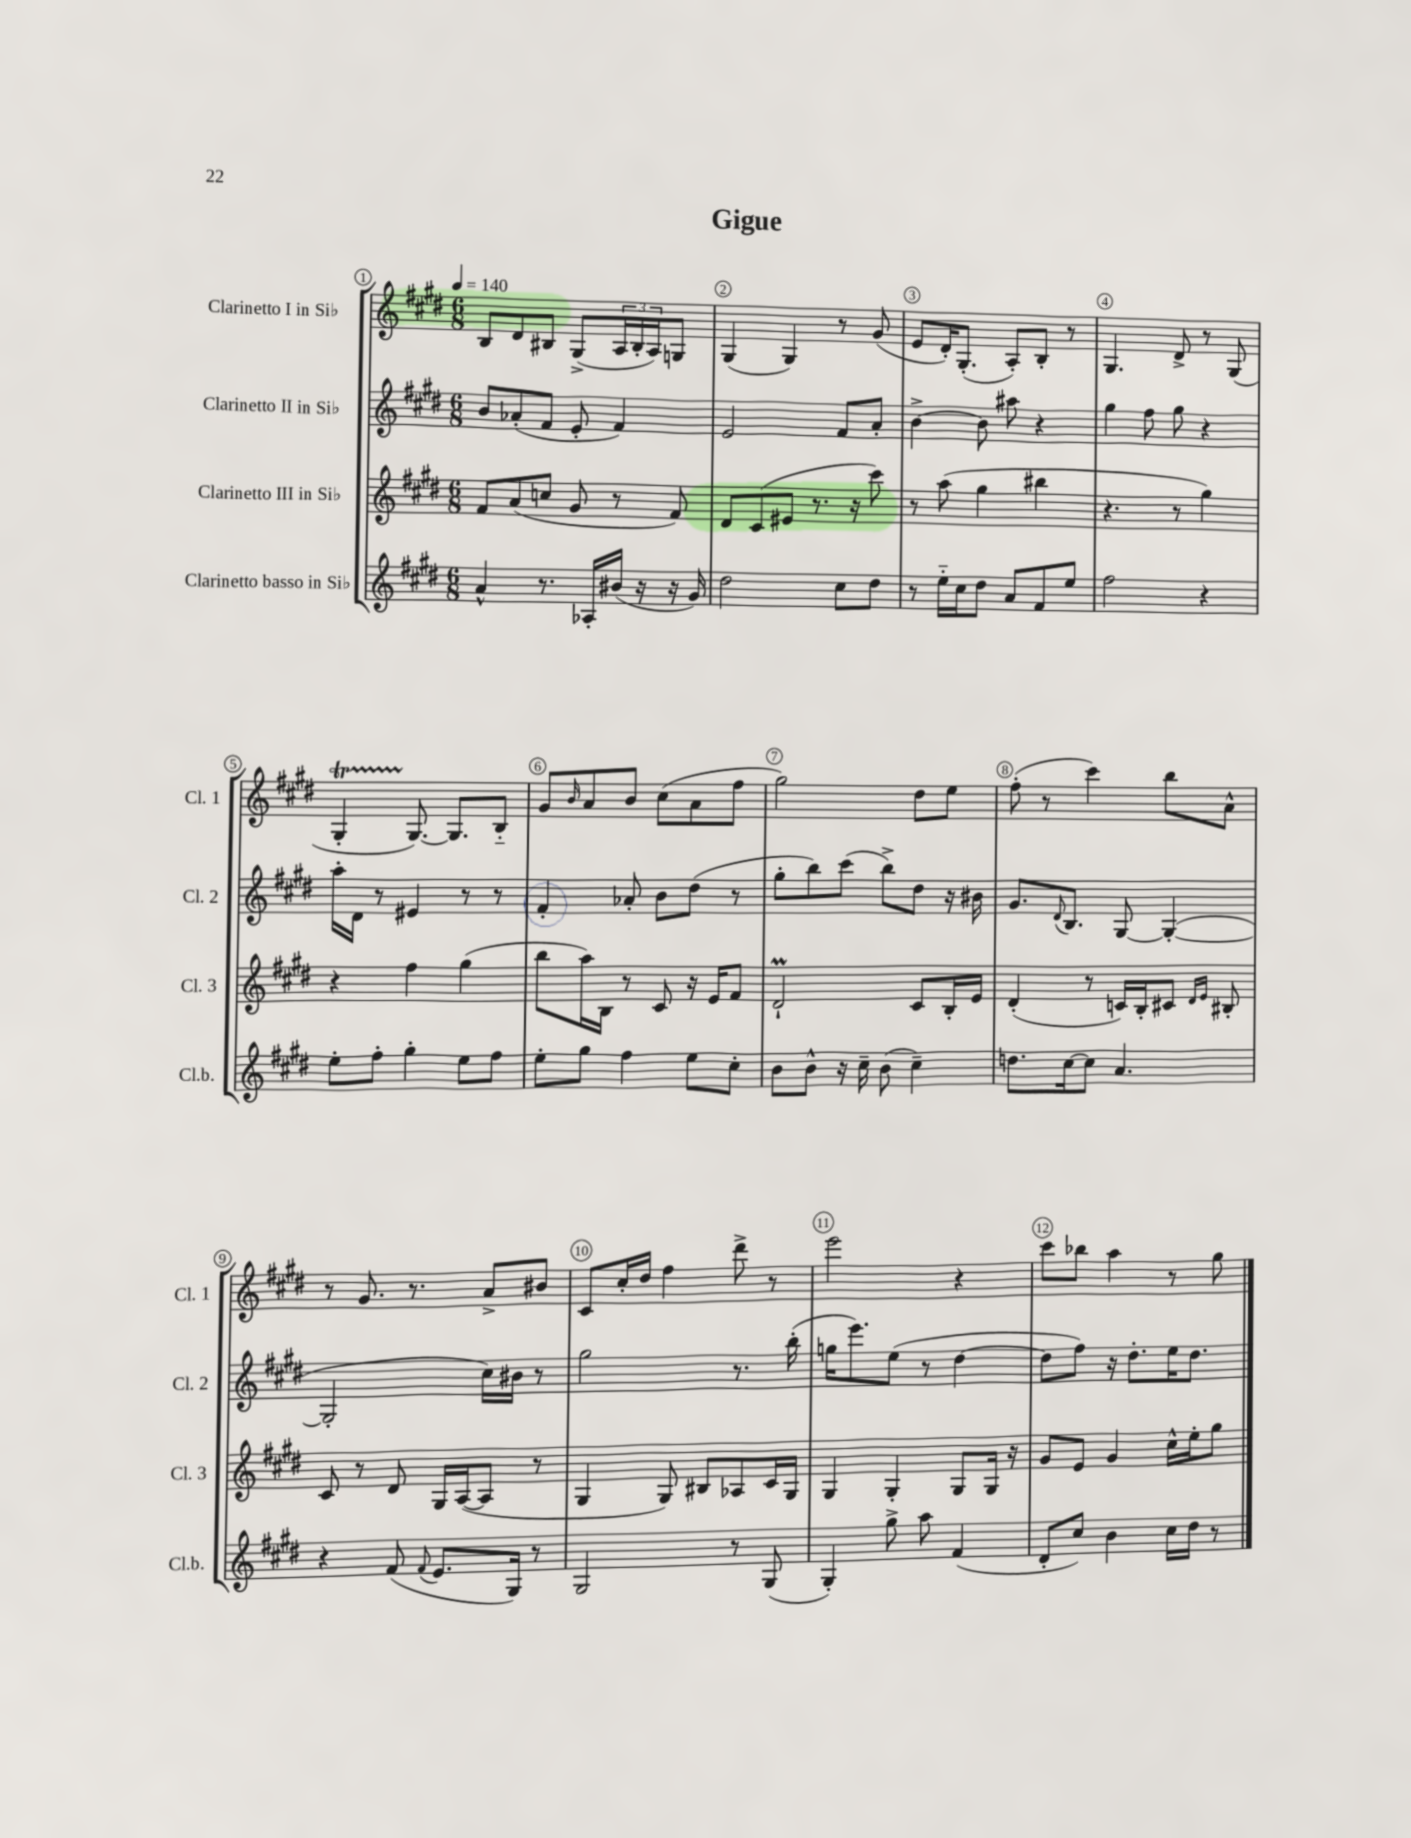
\header { title = "Gigue" }
<<
\new StaffGroup <<
\new Staff = "s0" \with { instrumentName = "Clarinetto I in Sib" shortInstrumentName = "Cl. 1" } {
    \clef treble \key e \major \numericTimeSignature \time 6/8 \tempo 4 = 140
    b8 dis'8 bis8 gis8->( \tuplet 3/2 { a16 bis16-. a16) } g8 |
    gis4( gis4) r8 gis'8( |
    e'8 dis'16-.) gis8.-.( a8-.) b8-. r8 |
    gis4. dis'8-> r8 gis8( |
    gis4-.\startTrillSpan gis8.~\stopTrillSpan) gis8. b8-_ |
    gis'8 \grace { b'16 } a'8 b'8 cis''8( a'8 fis''8 |
    gis''2) dis''8 e''8 |
    fis''8-.( r8 cis'''4) b''8 a'8-^ |
    r8 gis'8. r8. a'8-> bis'8 |
    cis'8 cis''16-. dis''16 fis''4 dis'''8-> r8 |
    e'''2 r4 |
    cis'''8 bes''8 a''4 r8 gis''8 \bar "|." |
}
\new Staff = "s1" \with { instrumentName = "Clarinetto II in Sib" shortInstrumentName = "Cl. 2" } {
    \clef treble \key e \major \numericTimeSignature \time 6/8
    b'8 aes'8-.( fis'8 e'8-. fis'4) |
    e'2 fis'8 a'8-. |
    b'4~-> b'8 ais''8 r4 |
    gis''4 fis''8 gis''8 r4 |
    a''16-. dis'16 r8 eis'4 r8 r8 |
    fis'4-. aes'8-. b'8 dis''8( r8 |
    gis''8-. b''8) cis'''8( b''8->) dis''8 r16 bis'16 |
    gis'8. \appoggiatura { dis'8 } b8. gis8~ gis4~-.( |
    gis2-. cis''16) bis'16 r8 |
    gis''2 r8. b''16-.( |
    g''16 e'''8.) e''8( r8 dis''4~ |
    dis''8 fis''8) r16 dis''8.-. e''16 dis''8. \bar "|." |
}
\new Staff = "s2" \with { instrumentName = "Clarinetto III in Sib" shortInstrumentName = "Cl. 3" } {
    \clef treble \key e \major \numericTimeSignature \time 6/8
    fis'8 a'8( c''8 gis'8 r8 fis'8) |
    dis'8 cis'8( eis'8 r8. r16 cis'''8) |
    r8 a''8( gis''4 bis''4 |
    r4. r8 gis''4) |
    r4 fis''4 gis''4( |
    b''8 a''16) b16 r8 cis'8 r16 e'16 fis'8 |
    dis'2-!\prall cis'8 b16-. e'16 |
    dis'4-.( r8 c'16) b16-. cis'8 \grace { dis'16 e'16 } bis8-. |
    cis'8 r8 dis'8 gis16 a16~( a8 r8 |
    gis4 gis8) bis8 aes8 cis'16 gis16 |
    gis4 gis4-. gis8 gis16 r16 |
    gis'8 e'8 gis'4 cis''16-^ e''16-. gis''8 \bar "|." |
}
\new Staff = "s3" \with { instrumentName = "Clarinetto basso in Sib" shortInstrumentName = "Cl.b." } {
    \clef treble \key e \major \numericTimeSignature \time 6/8
    a'4-^ r8. aes16-. bis'16( r16 r16 gis'16) |
    dis''2 cis''8 dis''8 |
    r8 e''16-_ cis''16 dis''8 a'8 fis'8 e''8 |
    fis''2 r4 |
    e''8-. fis''8-. gis''4-. e''8 fis''8 |
    e''8-. gis''8 fis''4 e''8 cis''8-. |
    b'8 b'8-^ r16 cis''16-- b'8( cis''4--) |
    d''8. cis''16~ cis''8 a'4. |
    r4 fis'8( \appoggiatura { fis'8 } e'8. gis16) r8 |
    gis2 r8 gis8( |
    gis4-.) gis''8-> a''8 fis'4( |
    dis'8-. cis''8) b'4 cis''16 dis''16 r8 \bar "|." |
}
>>
>>
\layout { \context { \Score \override BarNumber.break-visibility = ##(#f #t #t) barNumberVisibility = #all-bar-numbers-visible \override BarNumber.stencil = #(make-stencil-circler 0.1 0.3 ly:text-interface::print) } }
